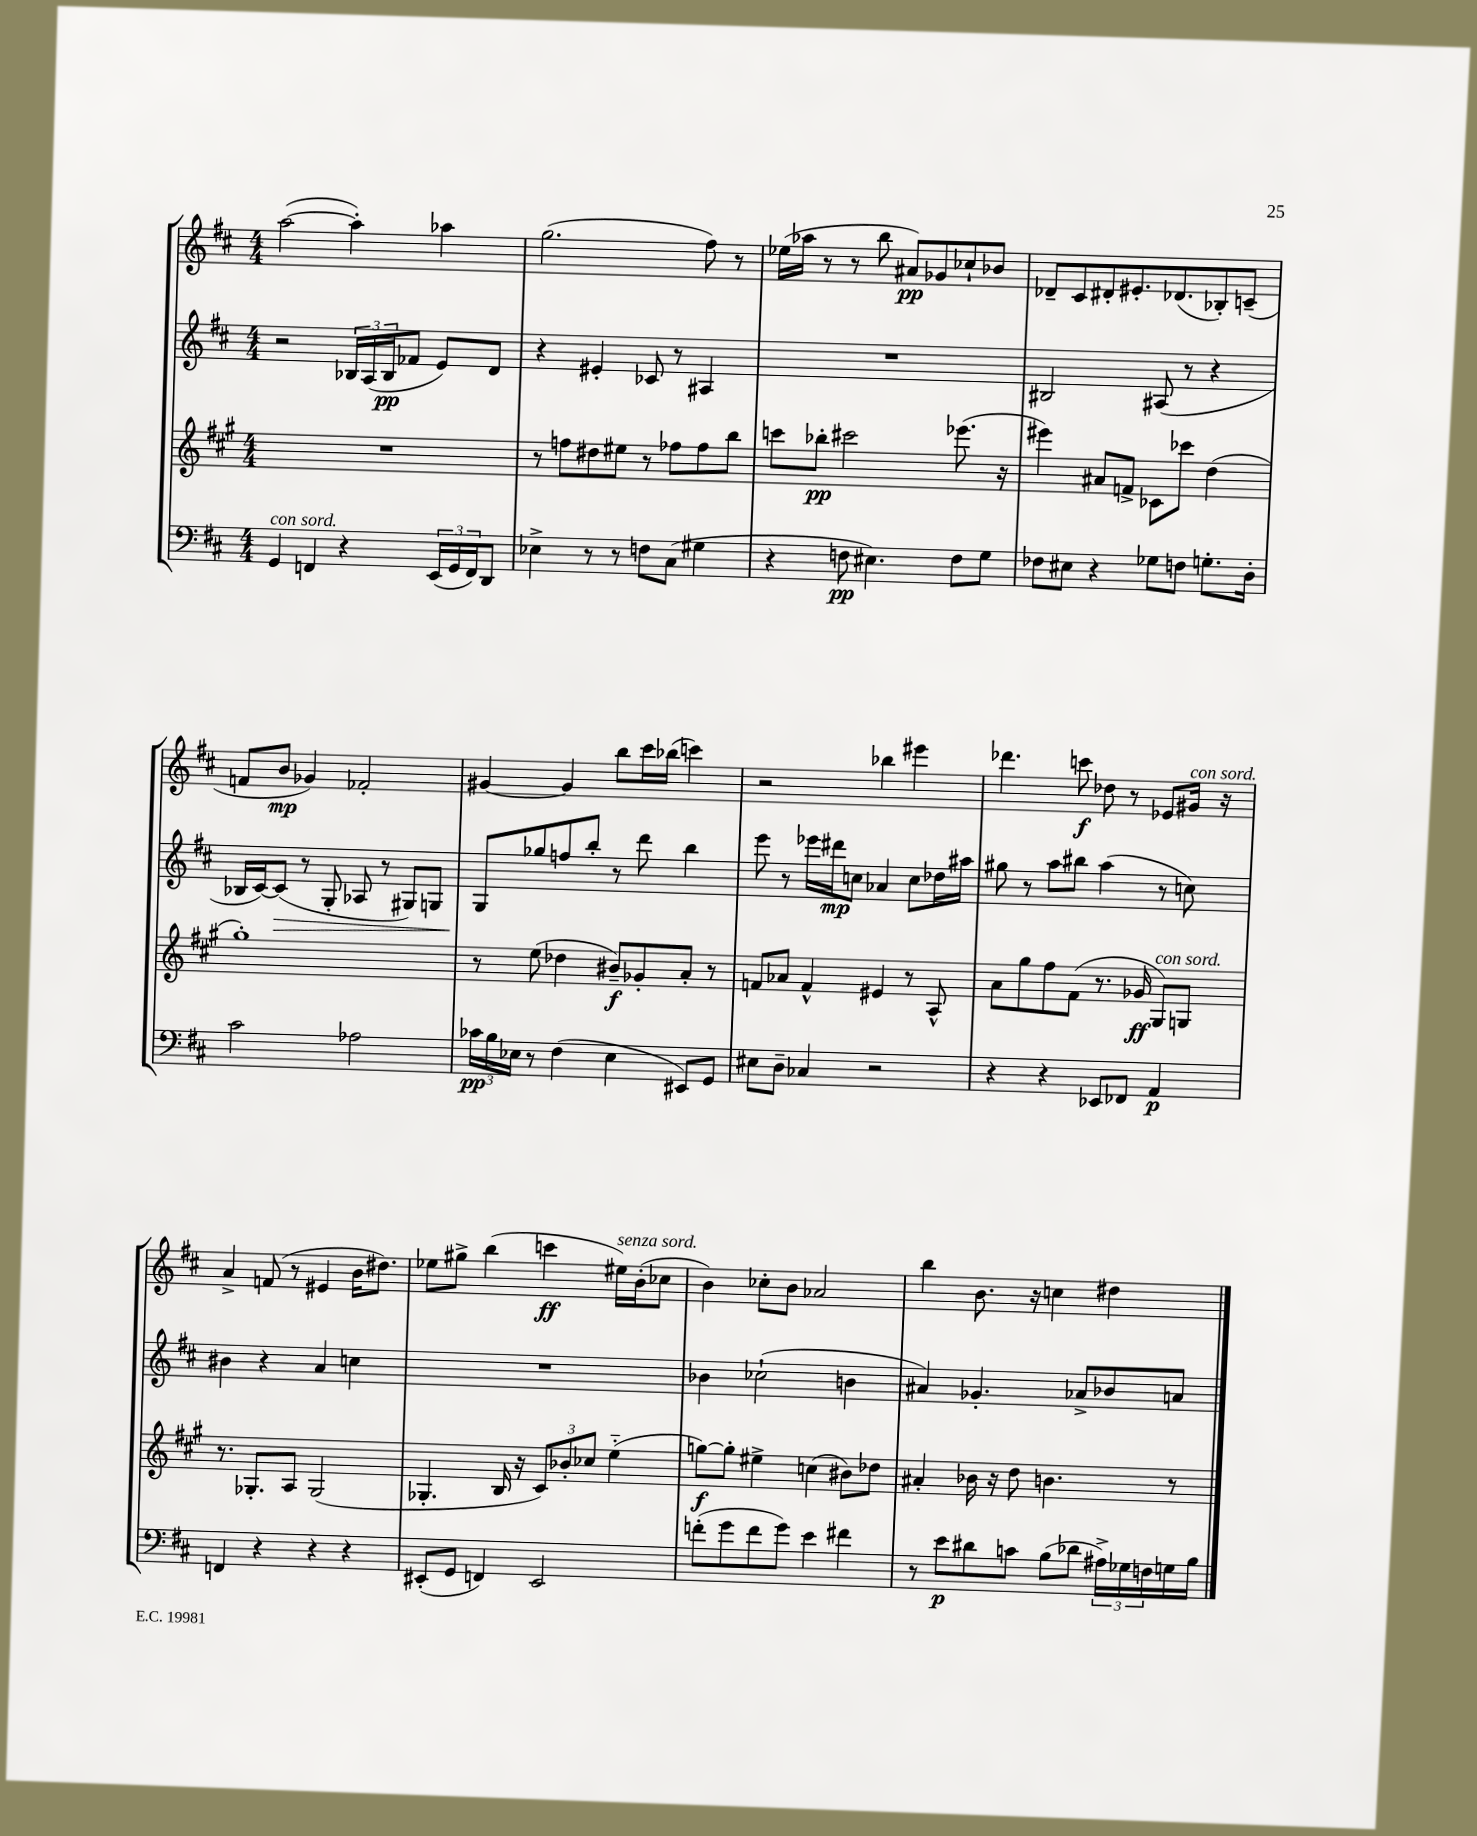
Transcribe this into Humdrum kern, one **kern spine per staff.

**kern	**dynam	**kern	**dynam	**kern	**dynam	**kern	**dynam
*part4	*part4	*part3	*part3	*part2	*part2	*part1	*part1
*staff4	*staff4	*staff3	*staff3	*staff2	*staff2	*staff1	*staff1
*clefF4	*	*clefG2	*	*clefG2	*	*clefG2	*
*k[f#c#]	*	*k[f#c#g#]	*	*k[f#c#]	*	*k[f#c#]	*
*M4/4	*	*M4/4	*	*M4/4	*	*M4/4	*
=132	=132	=132	=132	=132	=132	=132	=132
!LO:TX:a:i:t=con sord.	!	!	!	!	!	!	!
4GG/	.	1r	.	2r	.	([2aa\	.
4FFn/	.	.	.	.	.	.	.
4r	.	.	.	24B-X/LL	.	4aa'\])	.
.	.	.	.	(24A/	.	.	.
.	.	.	.	24B-/J	pp	.	.
.	.	.	.	8f-X/J	.	.	.
(24EE/LL	.	.	.	8e/L)	.	4aa-X\	.
24GG/	.	.	.	.	.	.	.
24FF/J)	.	.	.	.	.	.	.
8DD/J	.	.	.	8d/J	.	.	.
=133	=133	=133	=133	=133	=133	=133	=133
4E-X^\	.	8r	.	4r	.	(2.gg\	.
.	.	8ffn\L	.	.	.	.	.
8r	.	8dd#X\	.	4e#X'/	.	.	.
8r	.	8ee#X\J	.	.	.	.	.
8Fn\L	.	8r	.	8c-X/	.	.	.
(8C#\J	.	8ff-X\L	.	8r	.	.	.
4G#X\	.	8ff-\	.	4A#X/	.	8ff#\)	.
.	.	8bb\J	.	.	.	8r	.
=134	=134	=134	=134	=134	=134	=134	=134
4r	.	8cccn\L	.	1r	.	(16ee-X\LL	.
.	.	.	.	.	.	16aa-X\JJ	.
.	.	8bb-X'\J	pp	.	.	8r	.
8Fn\	pp	2ccc#X\	.	.	.	8r	.
4.E#X\)	.	.	.	.	.	8bb\	.
.	.	.	.	.	.	8a#X/L)	pp
.	.	.	.	.	.	8g-X/	.
8F\L	.	(8.eee-X\	.	.	.	8cc-X`/	.
8G\J	.	.	.	.	.	8b-X/J	.
.	.	16r	.	.	.	.	.
=135	=135	=135	=135	=135	=135	=135	=135
8F-X\L	.	4eee#X\)	.	2B#X/	.	8d-X~/L	.
8E#X\J	.	.	.	.	.	8c#/	.
4r	.	8a#X/L	.	.	.	8d#X'/	.
.	.	8fn^/J	.	.	.	8.e#X'/	.
8G-X\L	.	8c-X\L	.	(8A#X/	.	.	.
.	.	.	.	.	.	(8.d-X/	.
8Fn\J	.	8ccc-X\J	.	8r	.	.	.
8.Gn'\L	.	(4dd\	.	4r	.	8B-X'/)	.
.	.	.	.	.	.	(8cn~/J	.
16D'\Jk	.	.	.	.	.	.	.
!!LO:LB:g=z
=136	=136	=136	=136	=136	=136	=136	=136
2c#\	.	1gg#')	.	16B-X/LL	.	8fn/L	.
.	.	.	.	[16c#/J)	.	.	.
!	!	!	!	!	!LO:HP:b	!	!
.	.	.	.	(8c#/J]	>	8b/J	mp
.	.	.	.	8r	.	4g-X/)	.
.	.	.	.	8G'/	.	.	.
2A-X\	.	.	.	8A-X/	.	2f-X'/	.
.	.	.	.	8r	.	.	.
.	.	.	.	8G#X/L)	.	.	.
.	.	.	.	8Gn/J	.	.	.
=137	=137	=137	=137	=137	=137	=137	=137
24c-X\LL	pp	8r	.	8G/L	.	[4g#X/	.
24B\	.	.	.	.	.	.	.
24E-X\JJ	.	.	.	.	.	.	.
8r	.	(8ee\	.	8gg-X/	]	.	.
(4F#\	.	4dd-X\	.	8ffn/	.	4g#/]	.
.	.	.	.	8bb'/J	.	.	.
4E-\	.	8b#X~/L)	f	8r	.	8bb\L	.
.	.	8g-X'/	.	8ddd\	.	16ccc#\L	.
.	.	.	.	.	.	(16bb-X\JJ	.
8EE#X/L)	.	8a'/J	.	4bb\	.	4cccn\)	.
8GG/J	.	8r	.	.	.	.	.
=138	=138	=138	=138	=138	=138	=138	=138
8E#X\L	.	8fn/L	.	8eee\	.	2r	.
8D~\J	.	8a-X/J	.	8r	.	.	.
4C-X/	.	4f^^/	.	16eee-X\LL	.	.	.
.	.	.	.	16ddd#X\J	mp	.	.
.	.	.	.	8ccn\J	.	.	.
2r	.	4e#X/	.	4a-X/	.	4bb-X\	.
.	.	8r	.	8cc\L	.	4eee#X\	.
.	.	8A^^/	.	16dd-X\L	.	.	.
.	.	.	.	16aa#X\JJ	.	.	.
=139	=139	=139	=139	=139	=139	=139	=139
4r	.	8a\L	.	8gg#X\	.	4.ddd-X\	.
.	.	8gg#\	.	8r	.	.	.
4r	.	8ff#\	.	8aa\L	.	.	.
.	.	(8f#\J	.	8bb#X\J	.	8cccn\	f
8EE-X/L	.	8.r	.	(4aa\	.	8dd-X\	.
8FF-X/J	.	.	.	.	.	8r	.
.	.	16g-X/	ff	.	.	.	.
!	!	!LO:TX:a:i:t=con sord.	!	!	!	!	!
4AA/	p	8G#/L)	.	8r	.	8e-X/L	.
!	!	!	!	!	!	!LO:TX:a:i:t=con sord.	!
.	.	8Gn/J	.	8ccn\)	.	16g#X/Jk	.
.	.	.	.	.	.	16r	.
!!LO:LB:g=z
=140	=140	=140	=140	=140	=140	=140	=140
4FFn/	.	8.r	.	4b#X\	.	4a^/	.
.	.	8.G-X'/L	.	.	.	.	.
4r	.	.	.	4r	.	(8fn/	.
.	.	8A/J	.	.	.	8r	.
4r	.	(2G-/	.	4a/	.	4e#X/	.
4r	.	.	.	4ccn\	.	16b\KL	.
.	.	.	.	.	.	8.dd#X\J)	.
=141	=141	=141	=141	=141	=141	=141	=141
(8EE#X'/L	.	4.G-X'/	.	1r	.	8ee-X\L	.
8GG/J	.	.	.	.	.	8gg#X^\J	.
4FFn/)	.	.	.	.	.	(4bb\	.
.	.	16B/	.	.	.	.	.
.	.	16r	.	.	.	.	.
2EE#/	.	12c#/L)	.	.	.	4cccn\	ff
.	.	12b-X'/	.	.	.	.	.
.	.	12cc-X/J	.	.	.	.	.
!	!	!	!	!	!	!LO:TX:a:i:t=senza sord.	!
.	.	(4ee\	.	.	.	16ee#X\LL)	.
.	.	.	.	.	.	(16b'\J	.
.	.	.	.	.	.	8cc-X\J	.
=142	=142	=142	=142	=142	=142	=142	=142
(8fn'\L	.	[8ggn\L)	f	4b-X\	.	4b\)	.
8g\	.	8gg'\J]	.	.	.	.	.
8f\	.	4ee#X^\	.	(2cc-X`\	.	8cc-X'\L	.
8g\J)	.	.	.	.	.	8b\J	.
4e\	.	(4ccn\	.	.	.	2a-X/	.
4f#X\	.	8b#X\L)	.	4bn\	.	.	.
.	.	8dd-X\J	.	.	.	.	.
=143	=143	=143	=143	=143	=143	=143	=143
8r	.	4a#X'/	.	4a#X/)	.	4bb\	.
8e\L	p	.	.	.	.	.	.
8d#X\	.	16b-X\	.	4.g-X'/	.	8.b\	.
.	.	16r	.	.	.	.	.
8cn\J	.	8dd\	.	.	.	.	.
.	.	.	.	.	.	16r	.
(8B\L	.	4.bn\	.	.	.	4ccn\	.
8d-X\J	.	.	.	8a-X^/L	.	.	.
24A#X^\LL)	.	.	.	8b-X/	.	4dd#X\	.
24G-X\	.	.	.	.	.	.	.
24Fn\	.	.	.	.	.	.	.
16Gn\	.	8r	.	8an/J	.	.	.
16B\JJ	.	.	.	.	.	.	.
==	==	==	==	==	==	==	==
*-	*-	*-	*-	*-	*-	*-	*-
